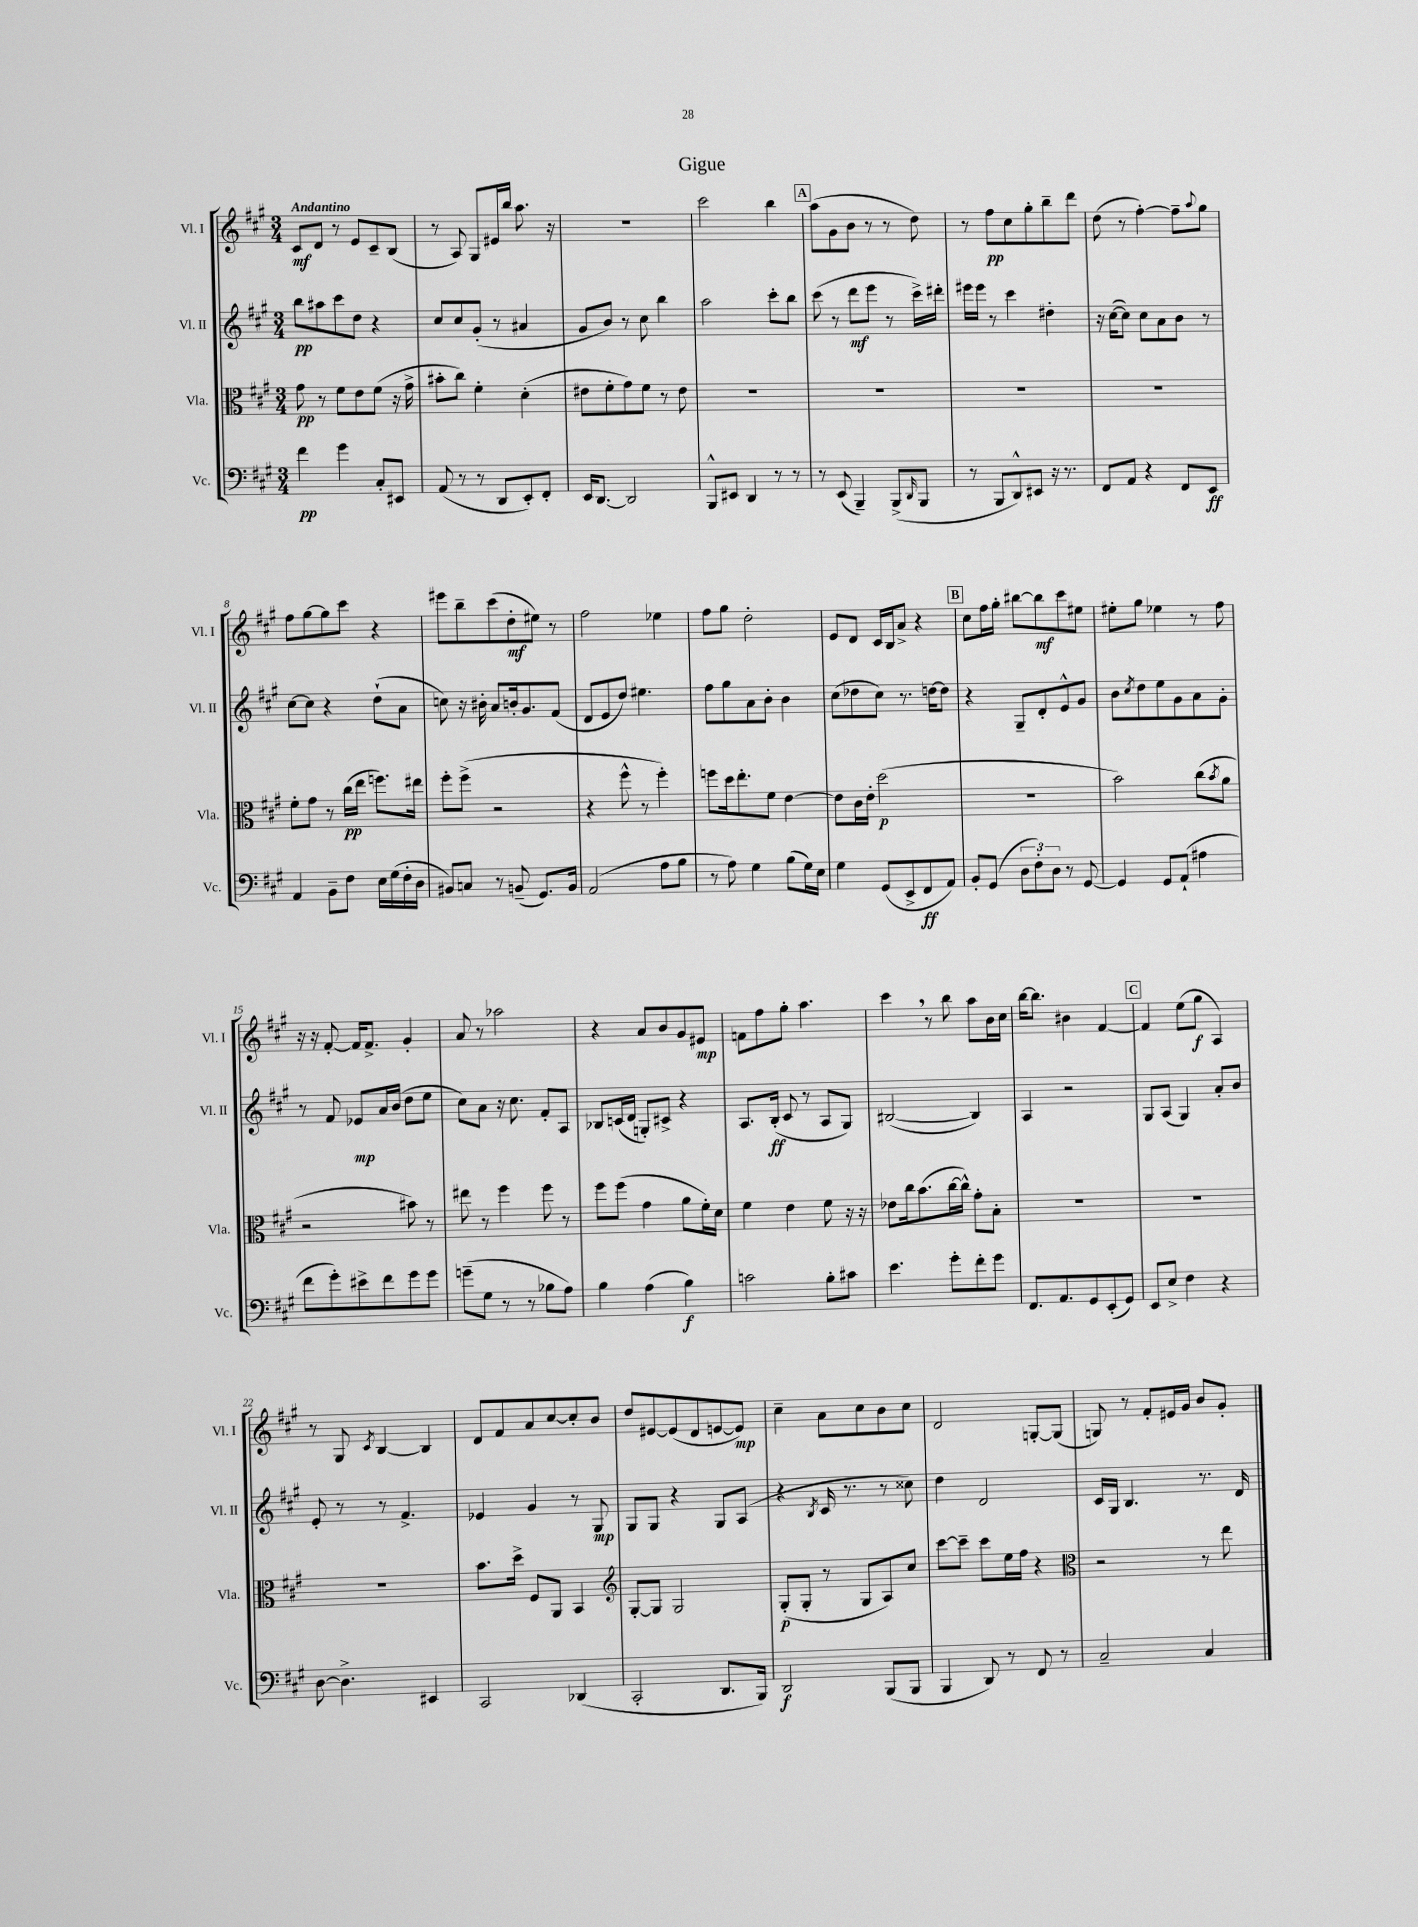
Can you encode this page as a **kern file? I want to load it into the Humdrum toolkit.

**kern	**kern	**kern	**kern
*staff4	*staff3	*staff2	*staff1
*clefF4	*clefC3	*clefG2	*clefG2
*k[f#c#g#]	*k[f#c#g#]	*k[f#c#g#]	*k[f#c#g#]
*M3/4	*M3/4	*M3/4	*M3/4
4f#	8g#	8bb	8c#
.	8r	8aa#	8d
4g#	8f#	8ccc#	8r
.	8e	8dd	8e
8C#'	(8f#	4r	8c#~
8EE#	16r	.	(8B
.	16g#^	.	.
=	=	=	=
(8AA	8b#'	8cc#	8r
8r	8cc#)	8cc#	8A)
8r	4f#'	(8g#'	8G#
8DD	.	8r	16e#
.	.	.	16bb
8EE')	(4d'	4a#	8.aa
8FF#'	.	.	.
.	.	.	16r
=	=	=	=
16EE	8e#	8g#	2.r
[8.DD	.	.	.
.	8f#'	8b)	.
2DD]	8g#)	8r	.
.	8f#	8cc#	.
.	8r	4bb	.
.	8e#	.	.
=	=	=	=
8BBB^^	2.r	2aa	2ccc#
8EE#	.	.	.
4DD	.	.	.
8r	.	8ccc#'	4bb
8r	.	8bb	.
=	=	=	=
8r	2.r	(8ccc#	(8aa
(8EE	.	8r	8g#
4BBB~)	.	8ddd	8b
.	.	8eee	8r
(8BBB^	.	8r	8r
16qqDD	.	.	.
8BBB	.	16ccc#^)	8dd)
.	.	16ddd#'	.
=	=	=	=
8r	2.r	16eee#	8r
.	.	16eee#	.
8BBB	.	8r	8ff#
8DD^^)	.	4ccc#	8cc#
8EE#	.	.	8gg#'
16r	.	4dd#'	8bb~
8.r	.	.	.
.	.	.	8ddd
=	=	=	=
8FF#	2.r	16r	(8dd
.	.	([16cc#	.
8AA	.	8cc#])	8r
4r	.	8cc#	[4ff#')
.	.	8a	.
8FF#	.	8b	8ff#~]
.	.	.	8qqaa
8EE	.	8r	8gg#
=	=	=	=
4AA	8f#'	[8cc#	8ff#
.	8g#	8cc#]	[8gg#
8BB~	8r	4r	8gg#]
8F#	(16cc#	.	8ccc#
.	16ee	.	.
16E	8.ff)	(8dd`	4r
(16G#	.	.	.
16F#'	.	8a	.
16D	16ee#	.	.
=	=	=	=
8BB#)	8ff#'	8cc)	8eee#
8C	(8ff#^	16r	8bb~
.	.	16b#'	.
8r	2r	8a	(8ccc#
(8BB~	.	16b'	8dd'
.	.	8.g#	.
8.GG#)	.	.	8ee#)
.	.	(8f#	8r
16BB	.	.	.
=	=	=	=
(2AA	4r	8d	2ff#
.	.	8e	.
.	8ff#^^	8dd)	.
.	8r	4.ee#	.
8A	4ff#')	.	4ee-
8B	.	.	.
=	=	=	=
8r	8ff	8ff#	8ff#
8A)	16dd	8gg#	8gg#
.	8.ee'	.	.
4G#	.	8a	2dd'
.	8f#	8b'	.
(8B	[4e	4b	.
16G#)	.	.	.
16E	.	.	.
=	=	=	=
4G#	8e]	(8cc#	8e
.	16c#	8dd-	8d
.	16e'	.	.
(8GG#	(2dd	8cc#)	16c#
.	.	.	16B
8EE^	.	8.r	8a^
8FF#	.	.	4r
.	.	[16dd	.
8AA)	.	8dd]	.
=	=	=	=
8BB'	2.r	4r	8cc#
(8GG#	.	.	16ff#
.	.	.	16gg#'
12D	.	8G#~	[8bb#
12F#')	.	.	.
.	.	8d'	8bb#]
12D	.	.	.
8r	.	8e^^	8ccc#
[8GG#	.	8g#	8ee#
=	=	=	=
4GG#]	2b)	8b	8ee#'
.	.	8qcc#	.
.	.	8dd	8gg#
8GG#	.	8ee	4ee-
(8AA`	.	8g#	.
4A#	(8cc#	8a	8r
.	8qb	.	.
.	8a	8g#'	8ff#
=	=	=	=
8f#	2r	8r	16r
.	.	.	16r
8g#')	.	8f#	[8f#'
8e#^	.	8e-	16f#]
.	.	.	8.f#^
8f#	.	16a	.
.	.	(16b	.
8g#	8b#)	8dd	4g#'
8g#	8r	8ee	.
=	=	=	=
(8g~	8ee#	8cc#)	8a
8G#	8r	8a	8r
8r	4ff#	16r	2aa-
.	.	8.cc#	.
8r	.	.	.
8B-	8ff#	8f#'	.
8A)	8r	8A	.
=	=	=	=
4B	8ff#	8B-	4r
.	(8ff#	(16c	.
.	.	16d	.
(4A	4g#	8G')	8a
.	.	8c#^	8b
4B)	8a	4r	8g#
.	16f#')	.	8e#
.	16d	.	.
=	=	=	=
2c	4f#	8.A	8f
.	.	.	8ff#
.	.	(16B'	.
.	4e	8c#	8gg#'
.	.	8r	4.aa
8B'	8f#	8A	.
8c#	16r	8G#)	.
.	16r	.	.
=	=	=	=
4.e	8e-	([2B#	4ccc#
.	16cc#	.	.
.	(8.b	.	.
.	.	.	8r
8g#'	[16cc#	.	8bb
.	16cc#^^])	.	.
8f#'	8g#'	4B#])	8aa
8g#	8B'	.	16b
.	.	.	16cc#
=	=	=	=
8.FF#	2.r	4A	[16bb
.	.	.	8.bb]
8.AA	.	.	.
.	.	2r	4b#
8GG#	.	.	.
(8EE'	.	.	[4f#
8GG#)	.	.	.
=	=	=	=
8EE	2.r	8G#	4f#]
8E^	.	(8A	.
4F#	.	4G#)	(8ee
.	.	.	8gg#
4r	.	8a'	4A)
.	.	8b	.
=	=	=	=
[8D	2.r	8e'	8r
4.D^]	.	8r	8G#
.	.	.	8qc#
.	.	8r	[4B
.	.	4.f#^	.
4EE#	.	.	4B]
=	=	=	=
2CC#	8.b	4e-	8d
.	.	.	8f#
.	16dd^	.	.
.	8F#	4g#	8a
.	8AA	.	[8cc#
(4DD-	4BB	8r	8cc#']
.	.	8G#	8b
=	=	=	=
*	*clefG2	*	*
2CC#'	[8G#'	8G#	8dd
.	8G#]	8G#	[8e#
.	2G#	4r	(8e#]
.	.	.	8d
8.DD	.	8G#	[8e
.	.	(8A	8e])
16BBB)	.	.	.
=	=	=	=
2DD	(8G#'	4r	4cc#~
.	8G#'	.	.
.	.	8qB	.
.	8r	16c#	8a
.	.	8.r	.
.	8G#	.	8cc#
(8BBB	8A)	8r	8b
8BBB	8cc#	8cc##)	8cc#
=	=	=	=
4BBB	[8ccc#	4dd	2d
.	8ccc#~]	.	.
8DD)	8ccc#	2d	.
8r	16ee	.	.
.	16ff#	.	.
8FF#	4r	.	[8G'
8r	.	.	(8G]
=	=	=	=
*	*clefC3	*	*
2C#~	2r	16c#	8G)
.	.	16G#	.
.	.	4.B	8r
.	.	.	8f#'
.	.	.	16e#
.	.	.	16g#
4C#	8r	8.r	8b
.	8ee	.	8g#'
.	.	16d	.
==	==	==	==
*-	*-	*-	*-
